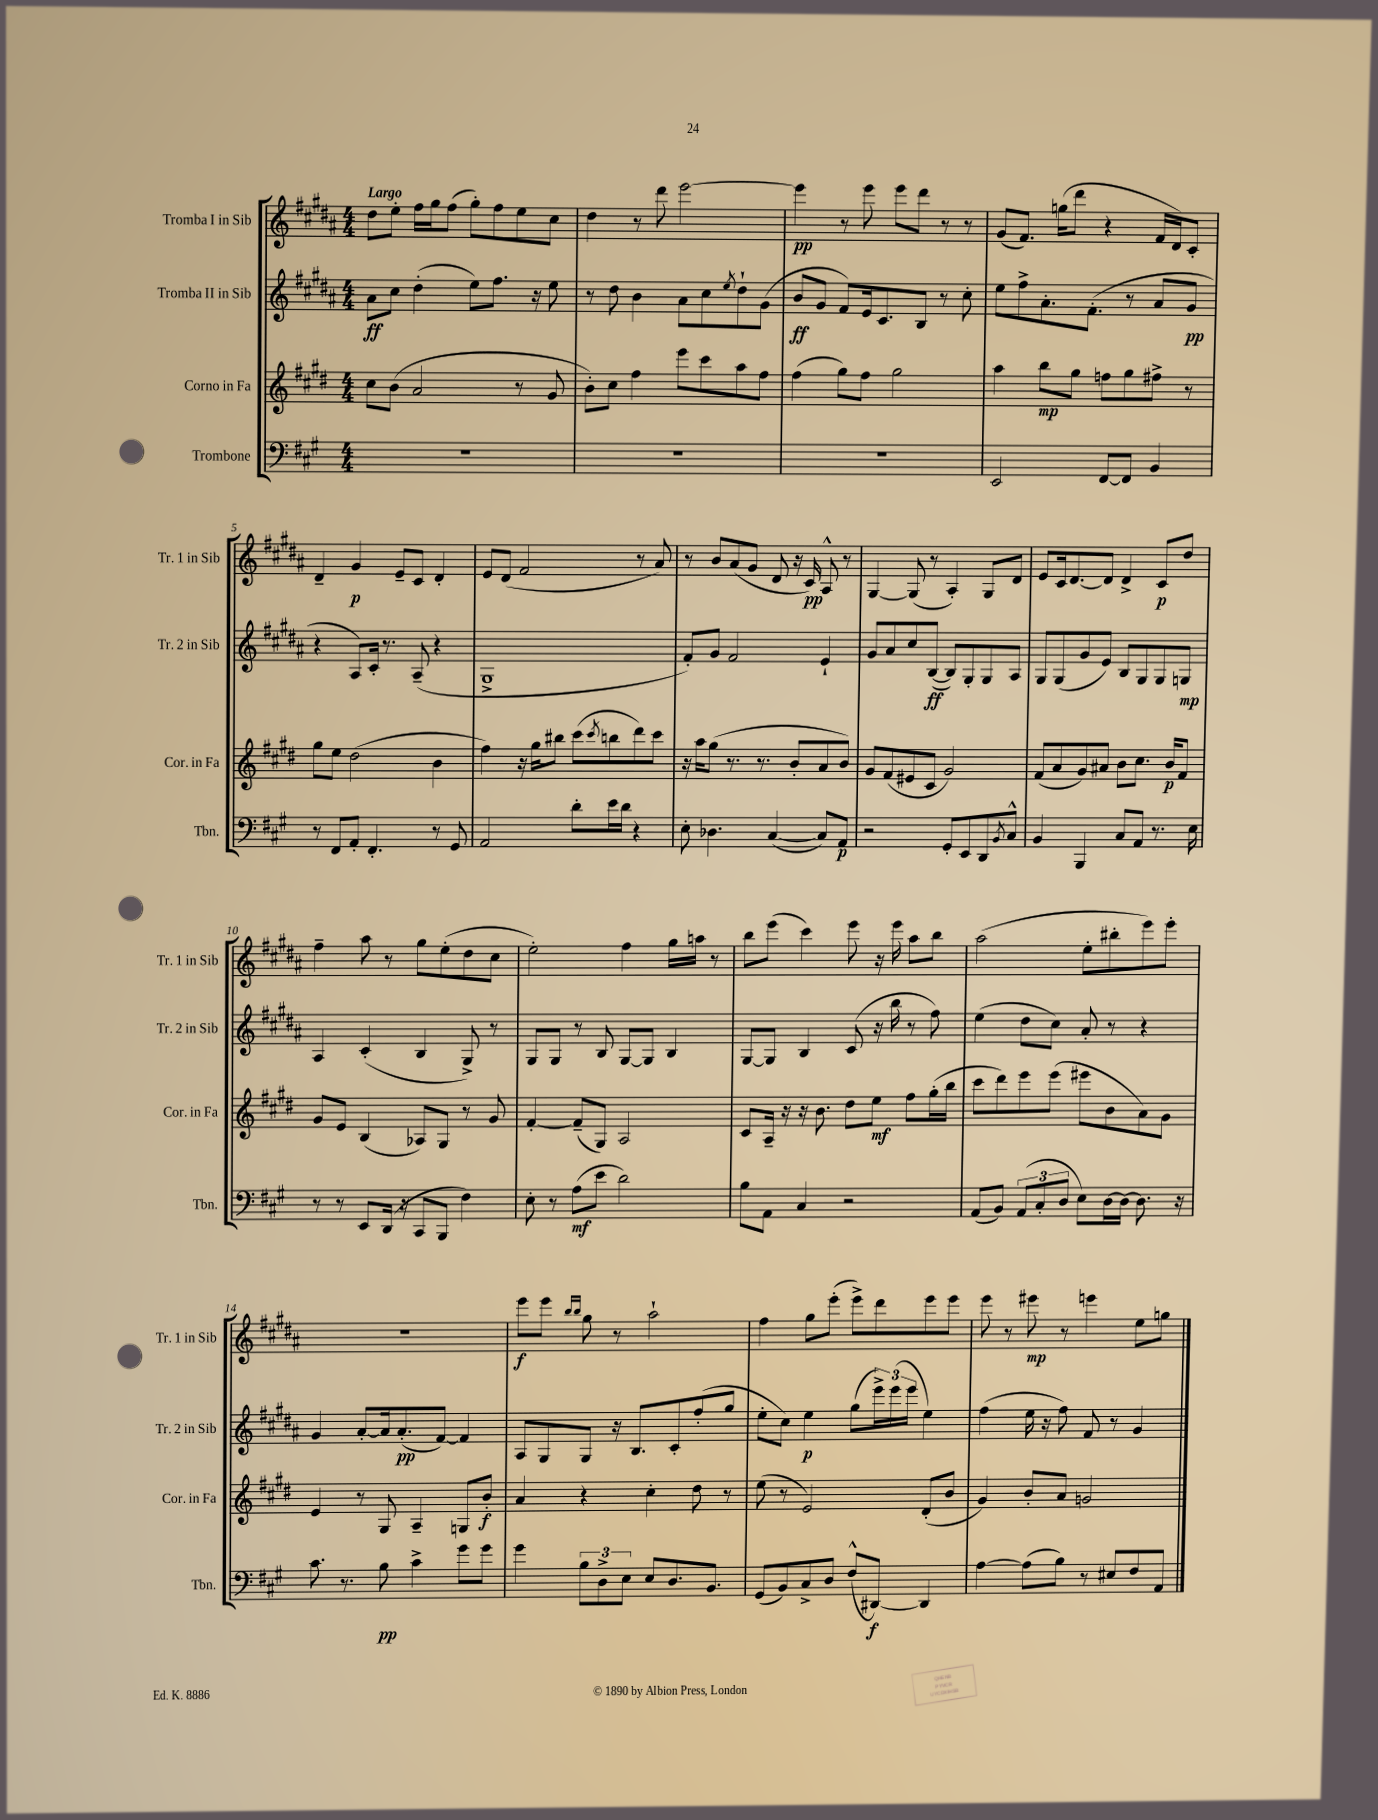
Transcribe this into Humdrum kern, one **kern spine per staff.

**kern	**kern	**kern	**kern
*staff4	*staff3	*staff2	*staff1
*clefF4	*clefG2	*clefG2	*clefG2
*k[f#c#g#]	*k[f#c#g#d#]	*k[f#c#g#d#a#]	*k[f#c#g#d#a#]
*M4/4	*M4/4	*M4/4	*M4/4
1r	8cc#	8a#	8dd#
.	(8b	8cc#	8ee'
.	2a	(4dd#'	16ff#
.	.	.	16gg#
.	.	.	(8ff#
.	.	8ee)	8gg#')
.	.	8.ff#	8ff#
.	8r	.	8ee
.	.	16r	.
.	8g#	8ee	8cc#
=	=	=	=
1r	8b')	8r	4dd#
.	8cc#	8dd#	.
.	4ff#	4b	8r
.	.	.	8ddd#
.	8eee	8a#	[2eee
.	8ccc#	8cc#	.
.	.	8qee	.
.	8aa	8dd#`	.
.	8ff#	(8g#	.
=	=	=	=
1r	(4ff#	8b	4eee]
.	.	8g#	.
.	8gg#)	8f#)	8r
.	8ff#	16e	8eee
.	.	8.c#	.
.	2gg#	.	8eee
.	.	8B	8ddd#
.	.	8r	8r
.	.	8cc#'	8r
=	=	=	=
2EE	4aa	8ee	(8g#
.	.	8ff#^	8.f#)
.	8bb	8.a#'	.
.	.	.	(16gg
.	8gg#	.	8ddd#
.	.	(8.f#'	.
[8FF#	8ff	.	4r
8FF#]	8gg#	8r	.
4BB	8ff#^	8a#	16f#
.	.	.	16d#)
.	8r	8g#	8c#'
=	=	=	=
8r	8gg#	4r	4d#~
8FF#	8ee	.	.
8AA'	(2dd#	8A#)	4g#
4.FF#'	.	16c#'	.
.	.	8.r	.
.	.	.	8e~
.	.	(8A#~	8c#
8r	4b	4r	4d#'
8GG#	.	.	.
=	=	=	=
2AA	4ff#)	1G#^	8e
.	.	.	(8d#
.	16r	.	2f#
.	16gg#	.	.
.	8bb#	.	.
8d'	(8ccc#	.	.
.	8qccc#	.	.
16e	8bb	.	.
16d	.	.	.
4r	8ddd#)	.	8r
.	8ccc#	.	8a#)
=	=	=	=
8E'	16r	8f#')	8r
.	16aa	.	.
4.D-	(8gg#	8g#	8b
.	8.r	2f#	(8a#
.	.	.	8g#
.	8.r	.	.
([4C#	.	.	8d#
.	8b'	.	16r
.	.	.	16c#)
8C#])	8a	4e`	8A#^^
8AA	8b)	.	8r
=	=	=	=
2r	8g#	8g#	[4G#
.	(8f#	8a#	.
.	8e#	8cc#	(8G#]
.	8c#	([8B	8r
8GG#'	2g#)	8B])	4A#')
8EE	.	8G#'	.
8DD	.	8G#	8G#
8qBB	.	.	.
8C#^^	.	8A#	8d#
=	=	=	=
4BB	(8f#	8G#	8e
.	8a	(8G#	16c#
.	.	.	[8.d#
4BBB	8g#)	8g#	.
.	8a#	8e)	8d#]
8C#	8b	8B	4d#^
8AA	8.cc#	8G#	.
8.r	.	8G#	8c#
.	16b	.	.
.	8f#	8G	8dd#
16E	.	.	.
=	=	=	=
8r	8g#	4A#	4ff#~
8r	8e	.	.
8EE	(4B	(4c#'	8aa#
(16DD	.	.	8r
16r	.	.	.
8CC#	8A-)	4B	8gg#
8BBB	8G#	.	(8ee'
4F#)	8r	8G#^)	8dd#
.	8g#	8r	8cc#
=	=	=	=
8E'	[4f#'	8G#	2ee')
8r	.	8G#	.
(8A	(8f#~]	8r	.
8e	8G#)	8B	.
2d)	2A	[8G#	4ff#
.	.	8G#]	.
.	.	4B	16gg#
.	.	.	16aa
.	.	.	8r
=	=	=	=
8B	8c#	[8G#	8bb
8AA	16A~	8G#]	(8eee
.	16r	.	.
4C#	16r	4B	4ccc#)
.	8.b	.	.
2r	8dd#	(8c#	8eee
.	8ee	16r	16r
.	.	16bb	16eee
.	8ff#	8r	8aa#
.	(16gg#'	8ff#)	8bb
.	16bb	.	.
=	=	=	=
(8AA	8ccc#	(4ee	(2aa#
8BB)	8ddd#)	.	.
(12AA	8eee	8dd#	.
12C#'	.	.	.
.	(8eee	8cc#)	.
12D	.	.	.
8E)	8eee#	8a#'	8ee'
[16D	8b	8r	8bb#'
16D_	.	.	.
8.D]	8a)	4r	8eee)
.	8g#	.	8eee'
16r	.	.	.
=	=	=	=
8.c#	4e	4g#	1r
8.r	.	.	.
.	8r	[8a#'	.
8B	8G#	16a#]	.
.	.	(8.a#'	.
4c#^	4A~	.	.
.	.	[8f#)	.
8g#	8G	4f#]	.
8g#	8b'	.	.
=	=	=	=
4g#	4a	8A#	8eee
.	.	8G#	8eee
.	.	.	16qqbb
.	.	.	16qqbb
12B	4r	8G#	8gg#
12D^	.	.	.
.	.	16r	8r
12E	.	.	.
.	.	8.B	.
8E	4cc#'	.	2aa#`
8.D	.	8c#'	.
.	8dd#	(8ff#'	.
8.BB	.	.	.
.	8r	8gg#	.
=	=	=	=
(8GG#	(8ee	8ee'	4ff#
8BB)	8r	8cc#)	.
8C#^	2e)	4ee	8gg#
8D	.	.	(8eee'
(8F#^^	.	(8gg#	8eee^)
[8DD#)	.	24eee^)	8ddd#
.	.	(24eee	.
.	.	24eee	.
4DD#]	(8d#'	4ee)	8eee
.	8b	.	8eee
=	=	=	=
[4A	4g#)	(4ff#	8eee
.	.	.	8r
(8A]	8b'	16ee	8eee#
.	.	16r	.
8B)	8a	8ff#)	8r
8r	2g	8f#	4eee
8E#	.	8r	.
8F#	.	4g#	8ee
8AA	.	.	8gg
==	==	==	==
*-	*-	*-	*-
